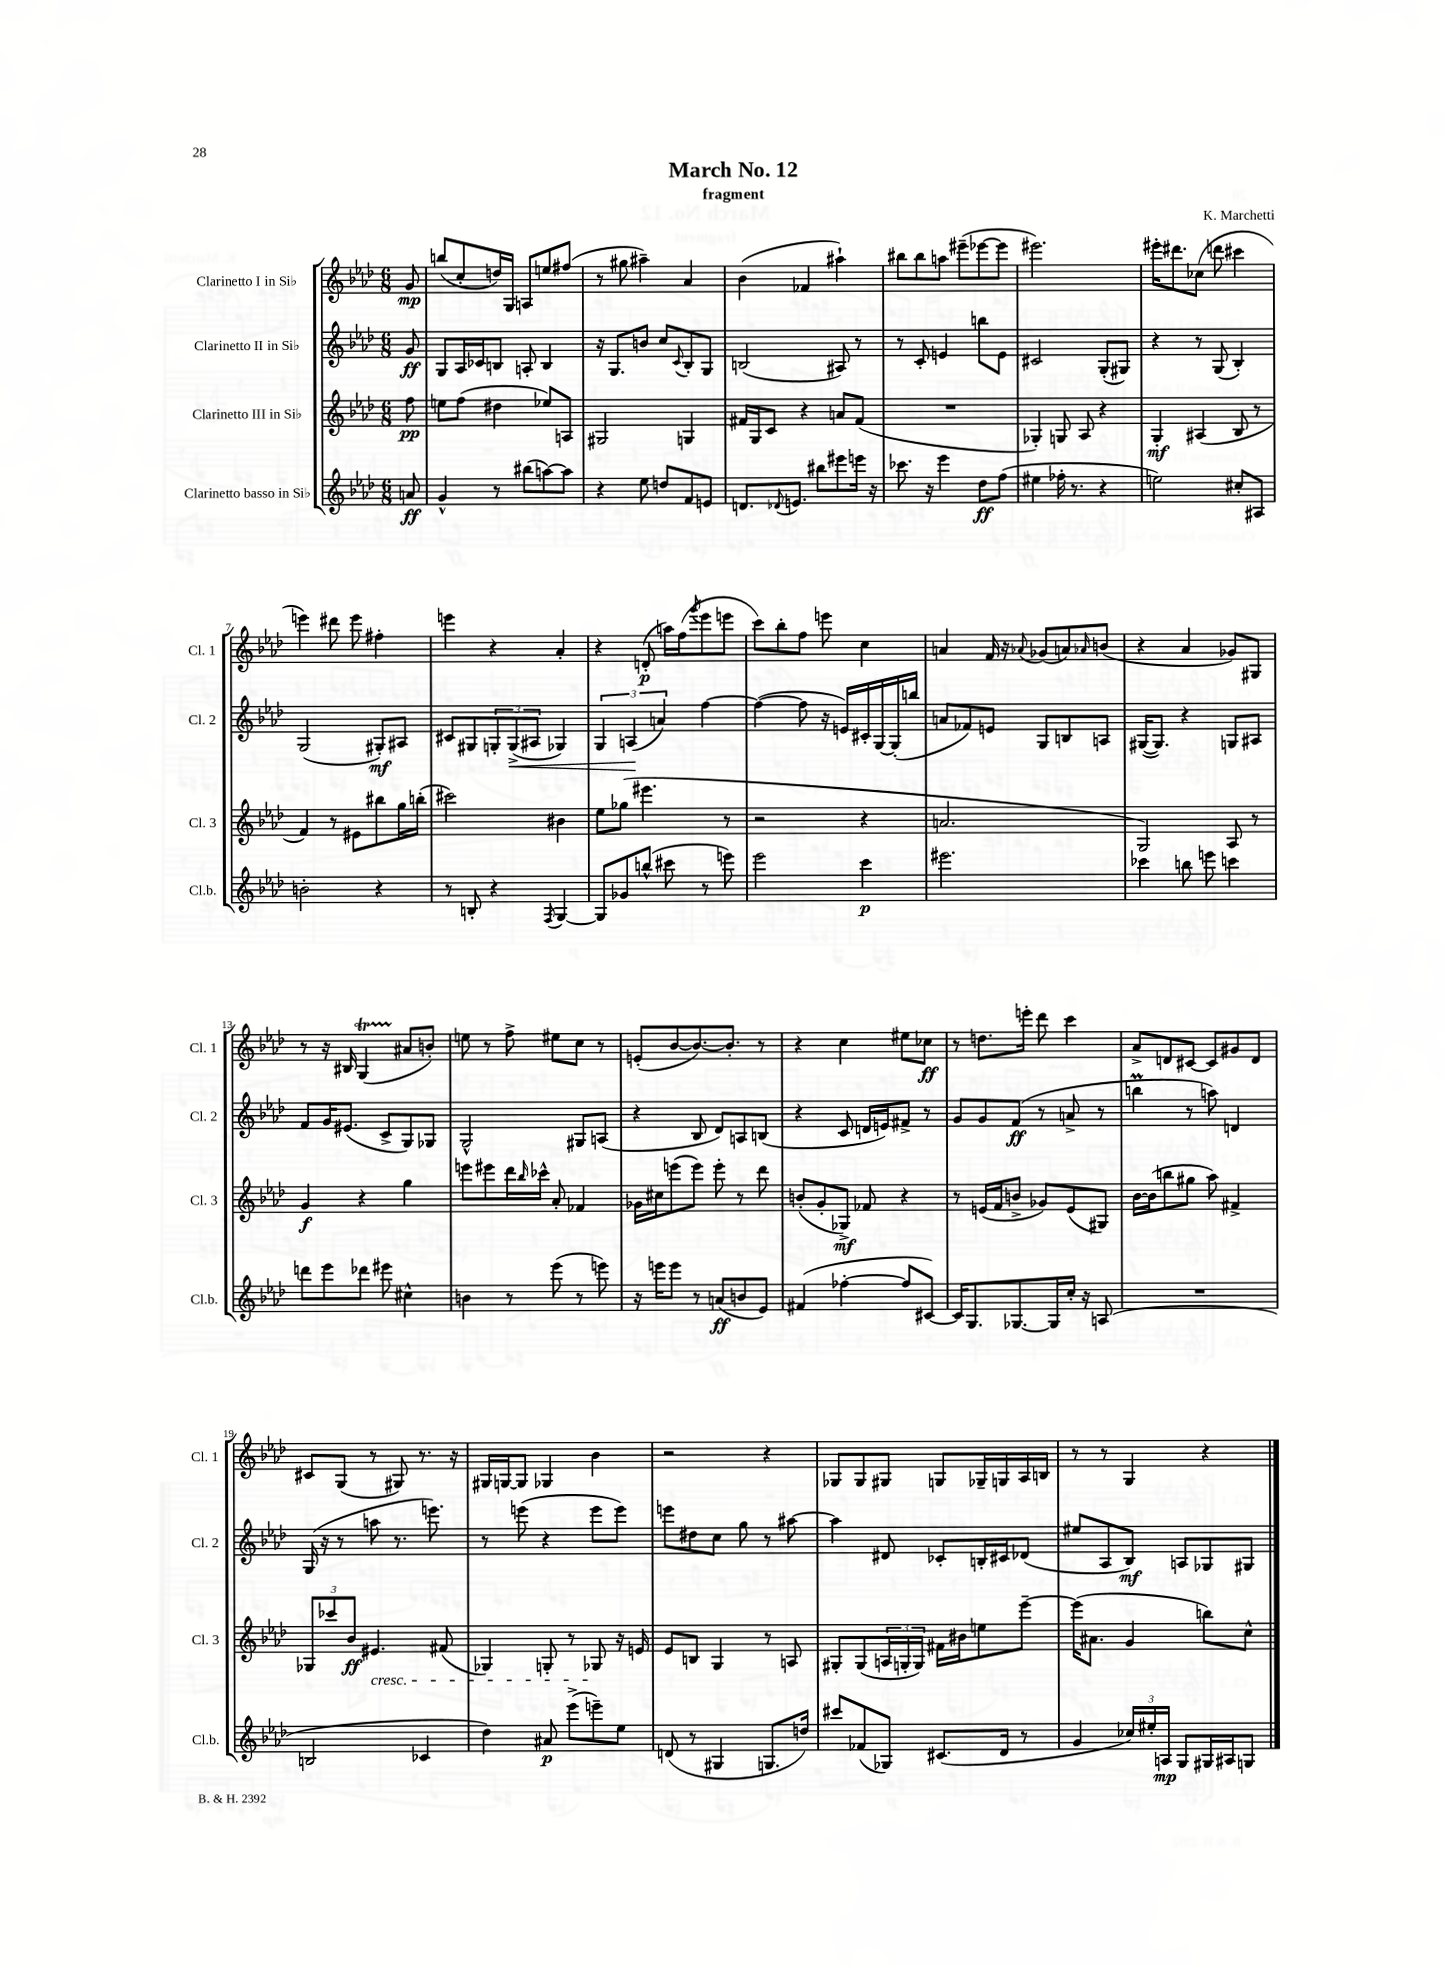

**kern	**kern	**kern	**kern
*staff4	*staff3	*staff2	*staff1
*clefG2	*clefG2	*clefG2	*clefG2
*k[b-e-a-d-]	*k[b-e-a-d-]	*k[b-e-a-d-]	*k[b-e-a-d-]
*M6/8	*M6/8	*M6/8	*M6/8
8a	8ff	8g	8g
=	=	=	=
4g^^	8ee	8G	(8bb
.	(8ff	16A-	8cc'
.	.	16c-	.
8r	4dd#	8B	16dd)
.	.	.	16G
(8bb#	.	8A'	8A
[8aa)	8ee-)	4B	8ee
8aa]	8A	.	(8ff#
=	=	=	=
4r	2G#	16r	8r
.	.	8.G	.
.	.	.	8gg#
8ee-	.	8b	4aa#~)
8dd	.	8cc	.
.	.	8qqc	.
8f	4G	8B-'	4a-
8e	.	8G	.
=	=	=	=
8.d	16f#	(2B	(4b-
.	16G	.	.
.	8c	.	.
8qqd-	.	.	.
8.e	.	.	.
.	4r	.	4f-
8bb#	.	.	.
8eee#	8a	8A#)	4aa#`)
16eee	(8f#	8r	.
16r	.	.	.
=	=	=	=
8.ccc-	2.r	8r	8bb#
.	.	8c'	8bb#
16r	.	.	.
4eee-	.	4e	8aa
.	.	.	(8eee#~
8dd-	.	8bb	[8eee-
(8ff	.	8e	8eee-]
=	=	=	=
4ee#	4G-')	2c#	2.eee#)
16ff-'	8G	.	.
8.r	.	.	.
.	8A-	.	.
4r	4r	(8G'	.
.	.	8G#)	.
=	=	=	=
2ee)	4G'	4r	16eee#'
.	.	.	8.ddd#
.	(4A#	8r	(8cc-
.	.	(8G	8ddd
8cc#'	8B-	4B-')	4ccc#
8A#	8r	.	.
=	=	=	=
2b'	4f)	(2G	4eee)
.	8r	.	8ddd#
.	8e#	.	8eee
4r	8bb#	8G#')	4ff#'
.	16gg	8A#	.
.	(16bb'	.	.
=	=	=	=
8r	2ccc#)	8c#	4eee
8B'	.	8G#	.
4r	.	12G'	4r
.	.	(12G^	.
.	.	12A#	.
8qF	.	.	.
[4G	4b#	4G-)	4a-'
=	=	=	=
8G]	8ee-	6G	4r
8g-	(8gg-	.	.
.	.	(6A	.
(8bb^^	4.eee#	.	(8d'
.	.	6a)	.
8ccc#	.	.	16aa)
.	.	.	(16ff
.	.	.	8qggg
8r	.	[4ff	8eee-
8eee)	8r	.	8eee
=	=	=	=
2eee-	2r	(4ff_	8ccc)
.	.	.	8bb-'
.	.	8ff]	8ff
.	.	16r	8eee
.	.	16e)	.
4ccc	4r	16c#'	4cc
.	.	[16G	.
.	.	(16G']	.
.	.	16bb	.
=	=	=	=
2.eee#	2.a	8a	4a
.	.	8f-)	.
.	.	8e	16f
.	.	.	16r
.	.	.	8qqa-
.	.	8G	(8g-
.	.	8B	8a)
.	.	.	16qqa-
.	.	8A	(8b
=	=	=	=
4ccc-	2G)	([16G#	4r
.	.	8.G#])	.
8bb	.	4r	4a-
8eee	.	.	.
4ccc	8A-	8G	8g-)
.	8r	8A#	8G#
=	=	=	=
8ddd	4g	8f	8r
8eee-	.	16g	16r
.	.	(8.e#	16B#
8ddd-	4r	.	(4G
8eee#	.	8c^	.
4cc#^^	4gg	8G)	8a#
.	.	8G-	8b')
=	=	=	=
4b	8eee	2G^^	8ee
.	8eee#	.	8r
8r	16ddd-	.	8ff^
.	16qqbb-	.	.
.	16ccc-^^	.	.
(8eee-	8a-'	.	8ee#
8r	4f-	8G#	8cc
8eee)	.	(8A	8r
=	=	=	=
16r	16g-	4r	(8e'
16eee	16cc#	.	.
8eee	(8eee	.	[8b-
8r	8eee)	8B-	8.b-_)
(8a	8eee'	8d-)	.
.	.	.	8.b-']
8b	8r	8A	.
8e-)	8ddd-	(8B	8r
=	=	=	=
(4f#	(8b'	4r	4r
.	8g'	.	.
[4ff-'	8G-^)	8c	4cc
.	8f-	16d	.
.	.	16e)	.
8ff-]	4r	8f#^	8ee#
[8c#)	.	8r	8cc-
=	=	=	=
16c#]	8r	8g	8r
8.G	.	.	.
.	(16e	8g	8.dd
.	16f	.	.
[8.G-	8b^	(8f	.
.	.	.	16eee'
.	8g-)	8r	8ddd-
16G-]	.	.	.
16cc'	(8e	8a^	4ccc
16r	.	.	.
(8A	8G#)	8r	.
=	=	=	=
2.r	[16b-	4bb	8a-^
.	(16b-]	.	.
.	8bb	.	8d
.	8gg#	8r	[8c#
.	8aa-)	8aa)	8c#]
.	4f#^	4d	8g#
.	.	.	8d
=	=	=	=
2B	12G-	(16G	8c#
.	.	16r	.
.	12ccc-	.	.
.	.	8r	(8G
.	12b-	.	.
.	4.e#	8aa	8r
.	.	8.r	8G#)
4c-	.	.	8.r
.	.	8.eee)	.
.	(8f#	.	.
.	.	.	16r
=	=	=	=
4dd-)	4G-)	8r	16G#
.	.	.	[16G
.	.	(8eee	8G]
8a#	8G'	4r	4G-
(8eee-^	8r	.	.
8eee~)	8G-	8eee	4b-
8ee-	16r	8eee)	.
.	16e	.	.
=	=	=	=
(8d	8e-	8eee	2r
8r	8B	8dd#	.
4G#	4G	8cc	.
.	.	8gg	.
8.G	8r	8r	4r
.	8A	[8aa#	.
16dd)	.	.	.
=	=	=	=
8ccc#	8G#'	4aa#]	8G-
(8f-	(8G#	.	8G-
8G-)	24A	8d#	8G#
.	24G'	.	.
.	24G)	.	.
(8.c#	16f#	8c-'	8G
.	16b#	.	.
.	8ee	16B'	16G-~
16d-	.	16c#	16G
8r	[8eee-~	(8d-	16A-
.	.	.	16B
=	=	=	=
4g	(16eee-]	8ee#	8r
.	8.a#	.	.
.	.	8A-	8r
24cc-)	4g	8B-)	4G
24ee#'	.	.	.
24A	.	.	.
8G	.	8A	.
16G#	8bb)	8G-	4r
16A#	.	.	.
8G	8cc^^	8G#	.
==	==	==	==
*-	*-	*-	*-
